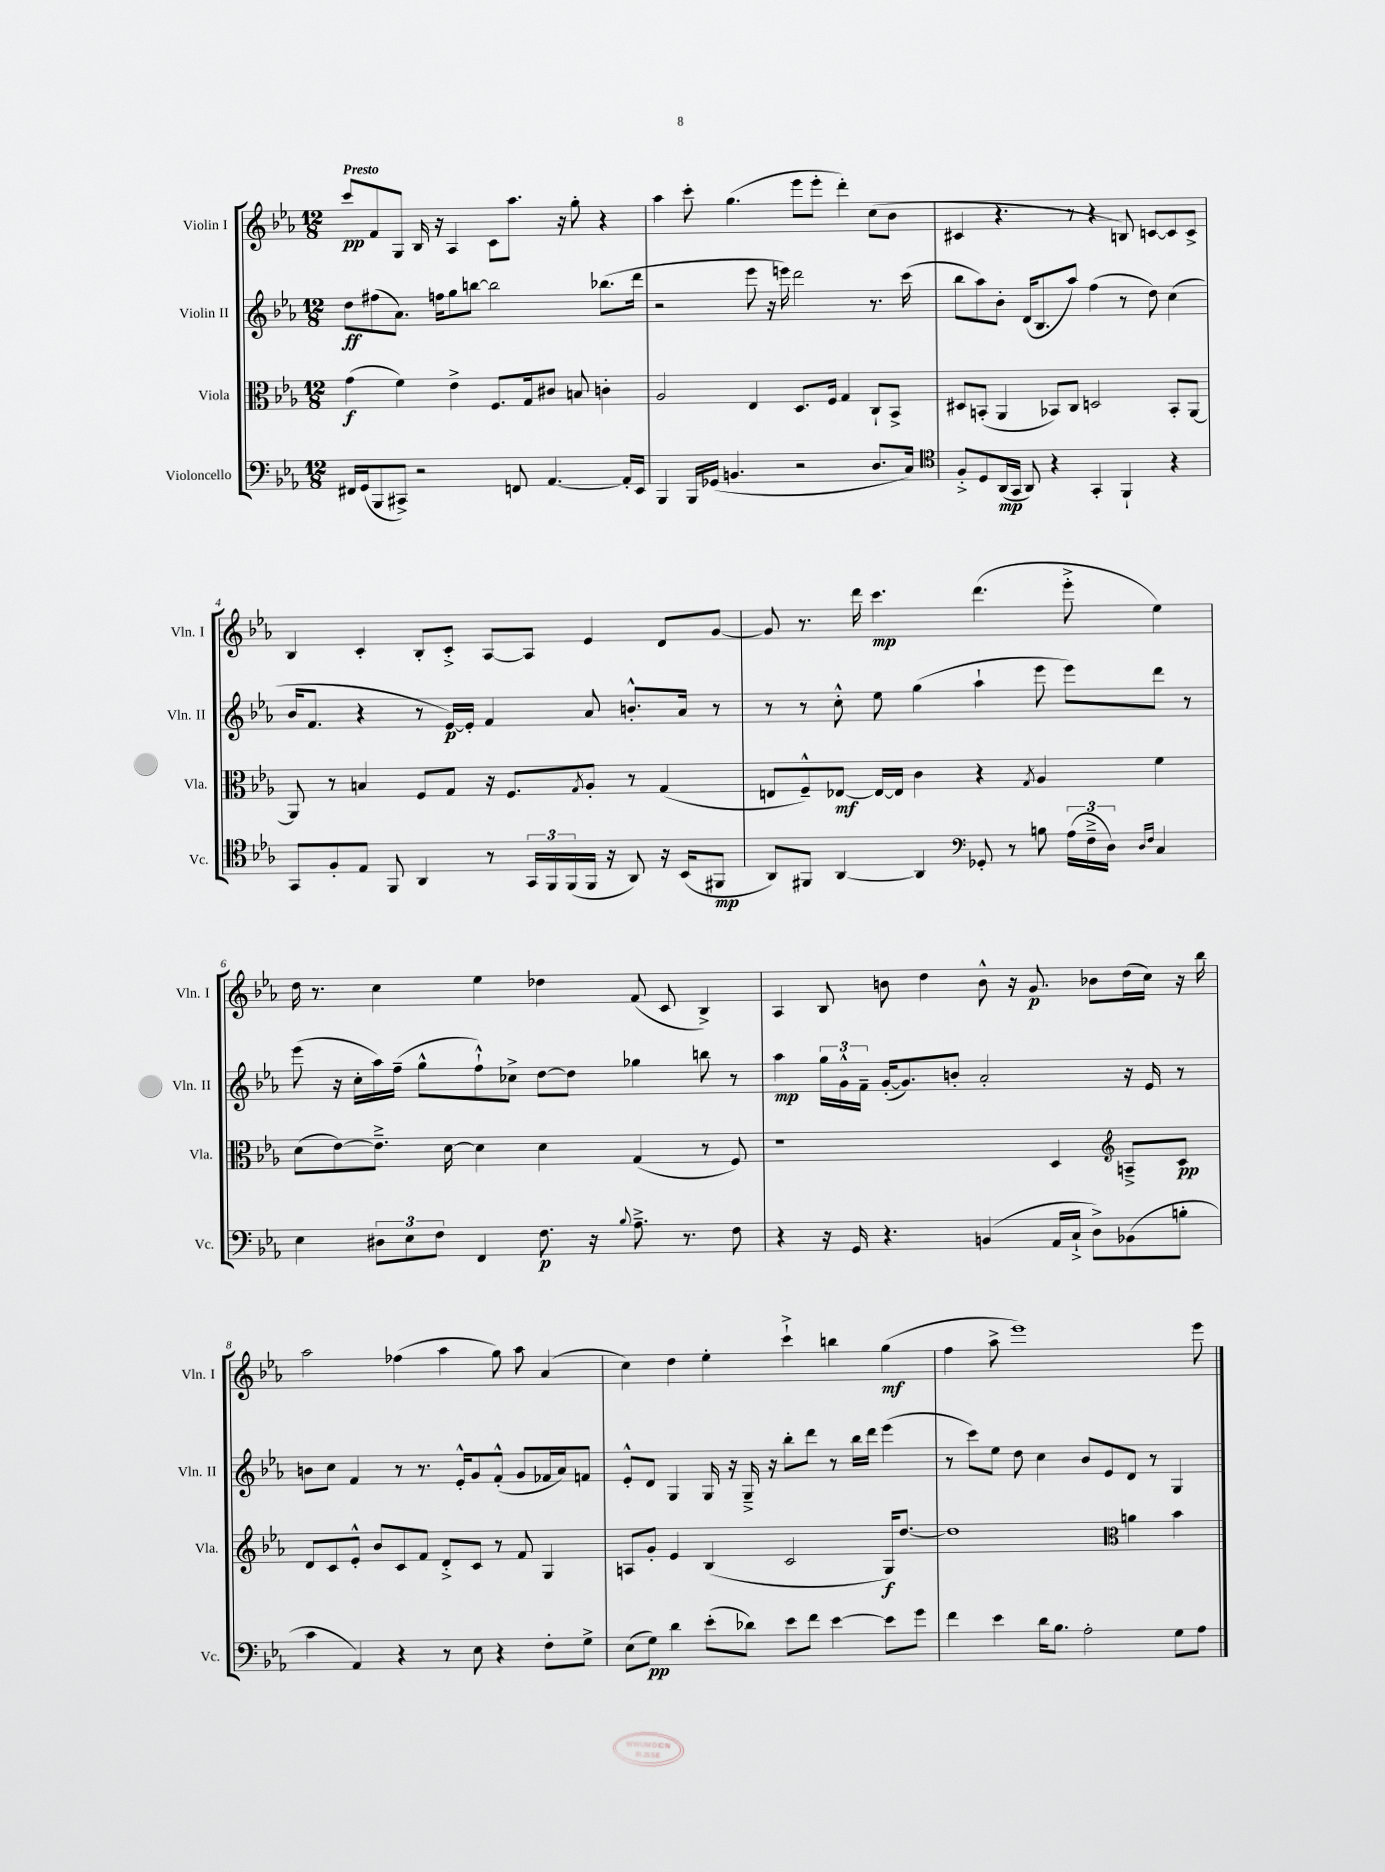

**kern	**kern	**kern	**kern
*staff4	*staff3	*staff2	*staff1
*clefF4	*clefC3	*clefG2	*clefG2
*k[b-e-a-]	*k[b-e-a-]	*k[b-e-a-]	*k[b-e-a-]
*M12/8	*M12/8	*M12/8	*M12/8
16FF#	(4g	8dd	8ccc
(16GG	.	.	.
8BBB-	.	(8ff#	8f
8CC#^)	4f)	8.a-)	8G
2r	.	.	16B-
.	.	16ff	16r
.	4e-^	8gg	4A-
.	.	[8bb	.
.	8.F	2bb]	8c
8FF	.	.	8.aa-
.	16G	.	.
[4.AA-	8c#	.	.
.	.	.	16r
.	8B	.	8gg'
.	4c'	(8.bb-	4r
16AA-']	.	.	.
16EE-	.	16ddd	.
=	=	=	=
4BBB-	2A-	2r	4aa-
16BBB-	.	.	8ccc'
(16GG-	.	.	.
4.BB	.	.	(4.gg
.	4E-	8eee-	.
.	.	16r	.
.	.	16eee)	.
2r	8.D	2ddd	8eee-
.	.	.	8eee-'
.	16F	.	.
.	4G	.	4ddd')
8.D	8C`	8.r	(8cc
.	8BB-^	.	8b-
16C)	.	(16ccc	.
=	=	=	=
*clefC4	*	*	*
8F'^	8D#	8bb-	4c#
8D	(8BB'	8aa-)	.
(16AA-	4AA-	8b-'	4.r
16GG	.	.	.
8AA-)	.	(16d	.
.	.	8.B-	.
4r	8BB-)	.	.
.	8C	8aa-)	8r
4GG'	2D	(4ff	4r
4FF`	.	8r	8B)
.	.	8dd)	[8c
4r	8BB-'	(4cc	8c]
.	[8AA-	.	8c^
=	=	=	=
8GG	8AA-]	16b-	4B-
.	.	8.f	.
8F'	8r	.	.
8E-	4B	4r	4c'
8FF	.	.	.
4AA-	8F	8r	8B-'
.	8G	[16e-)	8c'^
.	.	16e-']	.
8r	16r	4f	[8A-
.	8.F	.	.
24GG	.	.	8A-]
24FF	.	.	.
(24FF	.	.	.
.	8qG	.	.
16FF	8A-'	8a-	4e-
16r	.	.	.
8AA-)	8r	8.b'^^	.
16r	(4G	.	8d
(16BB-	.	16a-	.
8FF#	.	8r	[8g
=	=	=	=
8AA-)	8E	8r	8g]
8FF#	8F~^^)	8r	8.r
[4AA-	[8E-	8cc'^^	.
.	.	.	16ddd
.	16E-_	8ee-	4.ccc
.	16E-]	.	.
4AA-]	4c	(4gg	.
*clefF4	*	*	*
8GG-'	4r	4aa-`	(4.ddd
8r	.	.	.
.	8qG	.	.
8B	4A-	8eee-	.
(24A-	.	8eee-)	8eee-'^
24F~^	.	.	.
24D)	.	.	.
16qqD	.	.	.
16qqF	.	.	.
4C	4f	8ddd	4ee-)
.	.	8r	.
=	=	=	=
4E-	(8d	(8eee-	16dd
.	.	.	8.r
.	[8e-)	16r	.
.	.	16cc'	.
12D#	8.e-~^]	16aa-)	4cc
.	.	(16ff~	.
12E-	.	.	.
.	.	8gg^^	.
12F	.	.	.
.	[16d	.	.
4FF	4d]	8ff`^^)	4ee-
.	.	8cc-^	.
8.F	4d	[8dd	4dd-
.	.	8dd]	.
16r	.	.	.
8qqB-	.	.	.
8.A-~^	(4G	4gg-	(8f
.	.	.	8c
8.r	.	.	.
.	8r	8bb	4B-^)
8F	8F)	8r	.
=	=	=	=
4r	1r	4aa-	4A-
16r	.	24gg	8B-
.	.	24g^^	.
16GG	.	.	.
.	.	24f~	.
4.r	.	([16g'	8b
.	.	8.g])	.
.	.	.	4dd
.	.	8b'	.
(4BB	.	2a-'	8b^^
.	.	.	16r
.	.	.	8.g
16AA-	4D	.	.
16C`^	.	.	.
8D^)	.	.	8b-
*	*clefG2	*	*
(8BB-	8A~^	16r	(16dd
.	.	16e-	16cc)
8B'	8c	8r	16r
.	.	.	16bb-
=	=	=	=
4c	8d	8b	2aa-
.	8c	8cc	.
4AA-)	8e-'^^	4f	.
.	8b-	.	.
4r	8c	8r	(4ff-
.	8f	8.r	.
8r	8d'^	.	4aa-
.	.	16e-'^^	.
8E-	8c	8g	.
4r	8r	(8f'^^	8gg)
.	8f	8g	8aa-
8F'	4G	16f-	(4a-
.	.	16a-)	.
8G^	.	8f	.
=	=	=	=
(8E-	8A	8e-'^^	4cc)
8G)	8g'	8d	.
4d	4e-	4G	4dd
(8e-'	(4B-	16G	4ee-'
.	.	16r	.
8d-)	.	16G~^	.
.	.	16r	.
8e-	2c	8bb-'	4ccc`^
8f	.	8ddd	.
[4e-	.	8r	4bb
.	.	16bb-	.
.	.	16ddd	.
8e-]	16G)	(4eee-	(4gg
.	[8.dd	.	.
8g	.	.	.
=	=	=	=
4f	1dd]	8r	4ff
.	.	8ccc)	.
4e-	.	8ee-	8aa-^
.	.	8dd	1eee-)
16d	.	4cc	.
8.B-	.	.	.
2A-'	.	8b-	.
.	.	8e-	.
*	*clefC3	*	*
.	4a	8d	.
.	.	8r	.
8G	4b-	4G	.
8A-	.	.	8eee-
==	==	==	==
*-	*-	*-	*-
